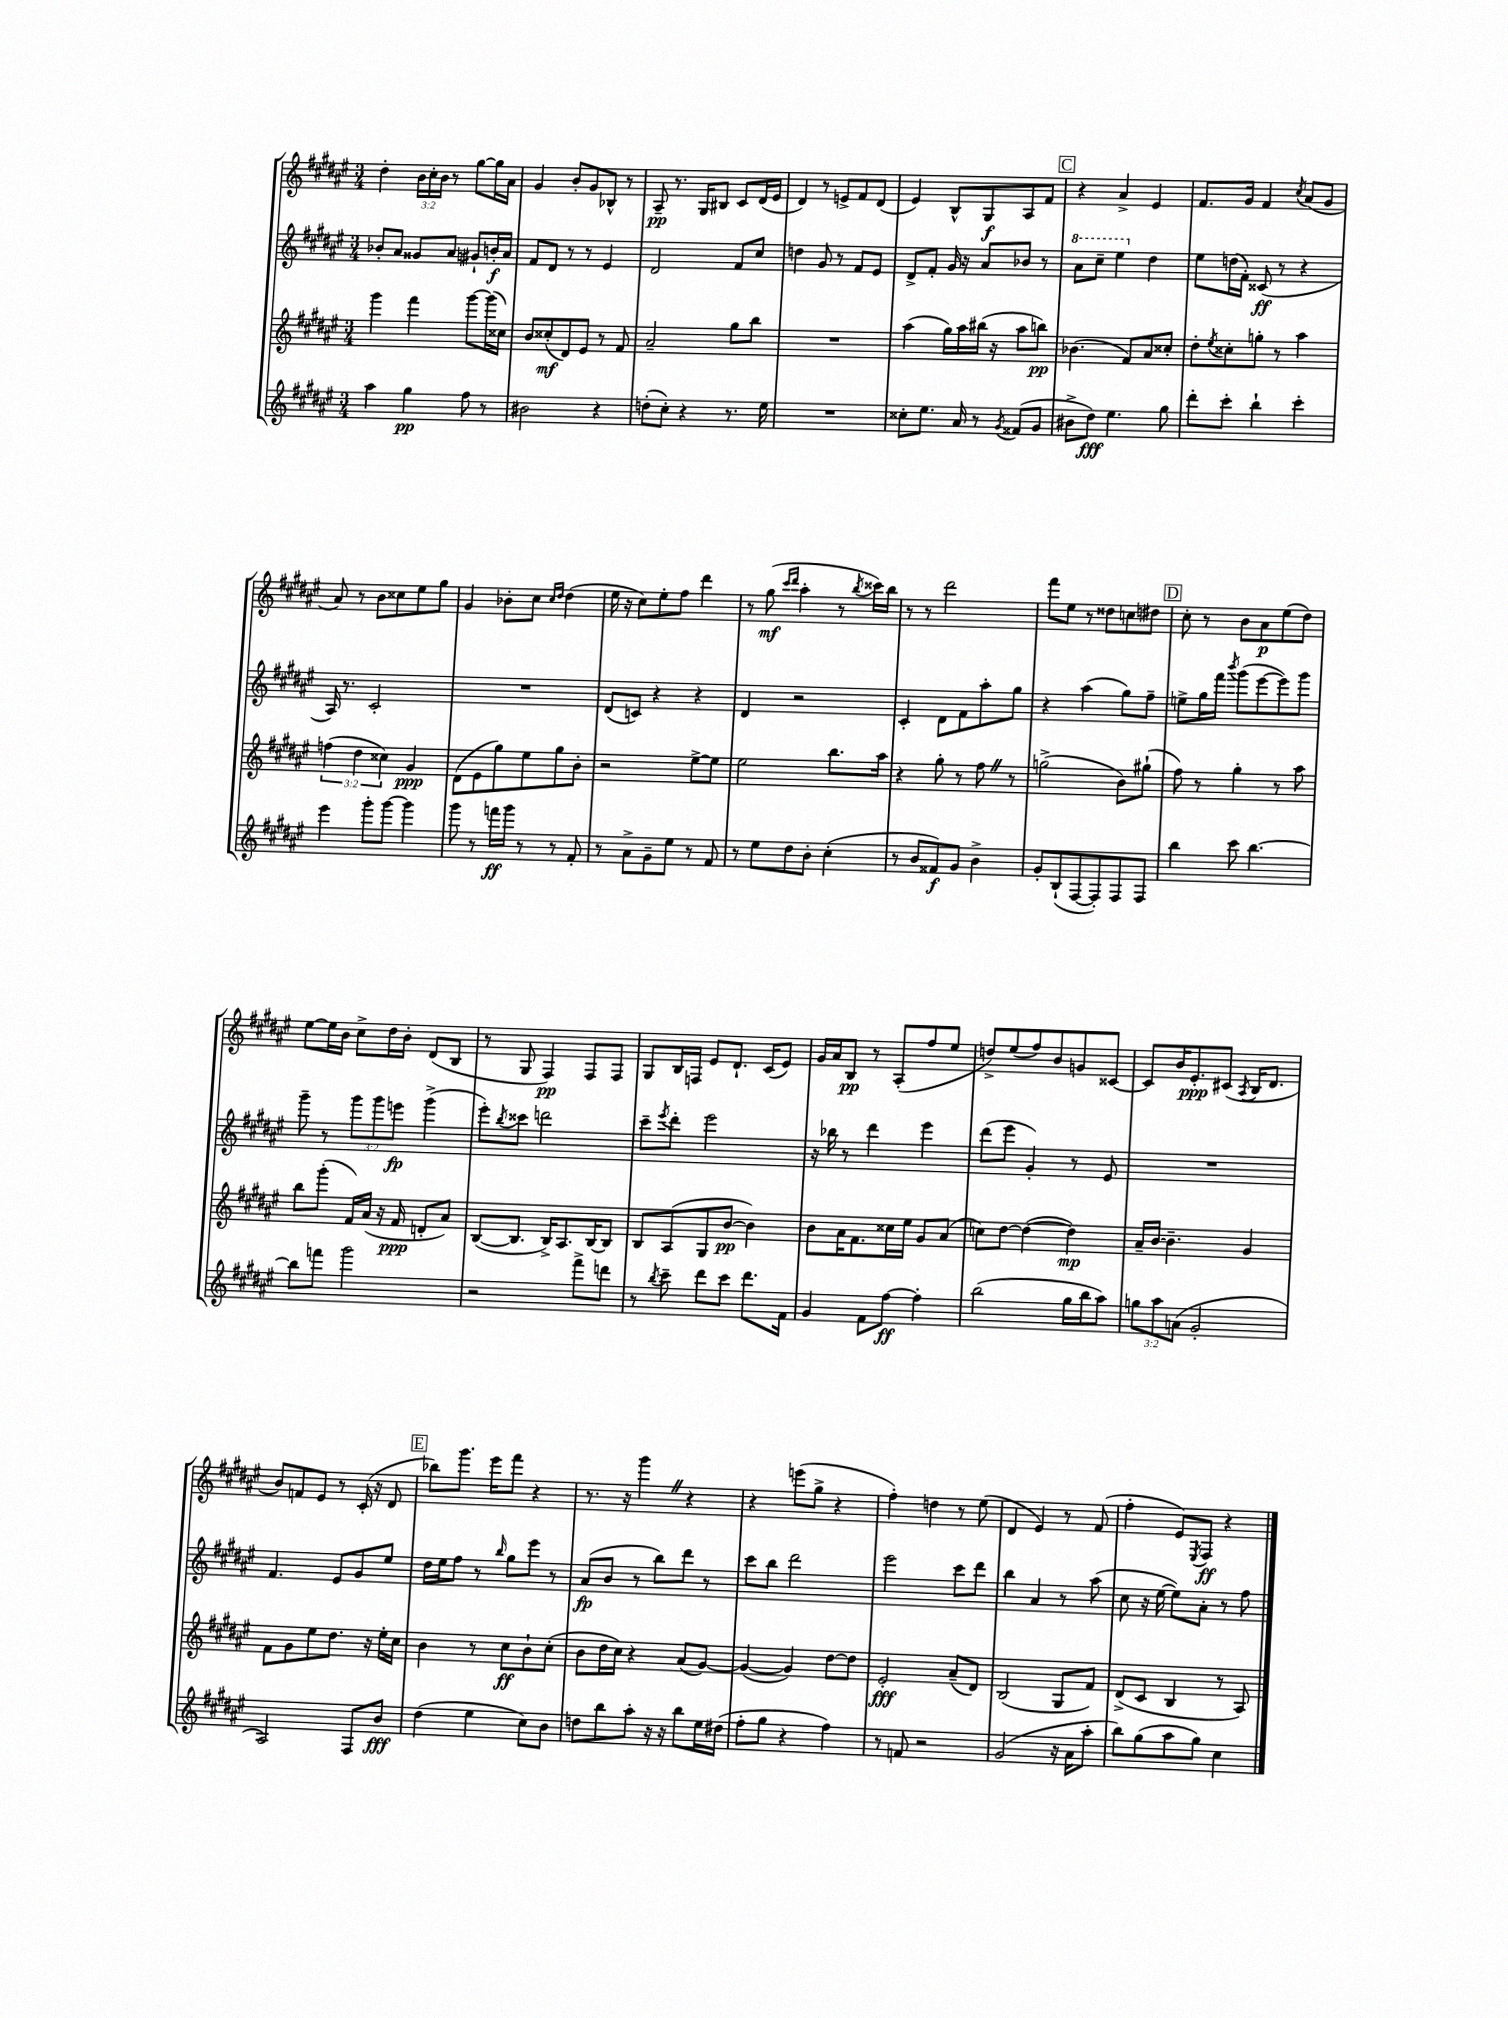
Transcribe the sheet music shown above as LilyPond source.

<<
\new StaffGroup <<
\new Staff = "s0" {
    \clef treble \key fis \major \numericTimeSignature \time 3/4 \override Staff.TupletNumber.text = #tuplet-number::calc-fraction-text
    dis''4-. \tuplet 3/2 { b'16 cis''16-. b'16 } r8 gis''8~ gis''16 ais'16 |
    gis'4 b'8-. gis'8 bes8-^ r8 |
    ais8--\pp r8. gis16 bis8 cis'8 dis'16( eis'16 |
    dis'4) r8 e'8-> fis'8 dis'8( |
    eis'4) b8-^ gis8\f ais8 fis'8 |
    \mark \markup { \box "C" } r4 ais'4-> eis'4 |
    fis'8. gis'16 fis'4 \acciaccatura { cis''8 } ais'8( gis'8 |
    ais'8) r8 b'8 cisis''8 eis''8 gis''8 |
    gis'4 bes'8-. cis''8 \grace { cis''16 dis''16 } dis''4( |
    eis''16 r16 cis''8) eis''8-. fis''8 dis'''4 |
    r8 gis''8\mf( \grace { cis'''16 dis'''16 } ais''4-. r8 \acciaccatura { b''8 } cisis'''16) b''16 |
    r8 r8 dis'''2 |
    fis'''8 eis''8 r8 disis''8 c''8 dis''8 |
    \mark \markup { \box "D" } cis''8-. r8 b'8 ais'8\p eis''8( dis''8) |
    eis''8~ eis''16 b'16 cis''8-> dis''16 b'16-. dis'8( b8 |
    r8 gis8 fis4\pp) fis8 fis8 |
    gis8 b16 f16 eis'8 dis'8.-! cis'16( eis'8) |
    gis'16 ais'16 b8\pp r8 ais8-.( fis''8 eis''8 |
    d''8->) eis''8( fis''8) b'8 g'8 cisis'8~ |
    cisis'8 b'16 eis'8.-.\ppp cis'8( \acciaccatura { ais8 } b16 dis'8. |
    b'8) f'8 eis'8 r8 cis'16-.( r16 dis'8 |
    \mark \markup { \box "E" } bes''8) gis'''8. eis'''16 fis'''8 r4 |
    r8. r16 gis'''4 \once \override BreathingSign.text = \markup { \musicglyph "scripts.caesura.straight" } \breathe r4 |
    r4 e'''8( gis''8-> r4 |
    fis''4-.) d''4 r8 eis''8( |
    dis'4 eis'4) r8 fis'8( |
    fis''4-. eis'8) \acciaccatura { eis8 } fis8\ff r4 \bar "|." |
}
\new Staff = "s1" {
    \clef treble \key fis \major \numericTimeSignature \time 3/4 \override Staff.TupletNumber.text = #tuplet-number::calc-fraction-text
    bes'8-. ais'8 gisis'8 ais'8 gis'8-! b'16-.\f ais'16 |
    fis'8 dis'8 r8 r8 eis'4 |
    dis'2 fis'8 cis''8 |
    d''4 gis'8 r8 fis'8 eis'8 |
    dis'8-> fis'8-. gis'16 r16 ais'8 bes'8 r8 |
    \mark \markup { \box "C" } \ottava #1 ais''8 cis'''8-- eis'''4 \ottava #0 dis''4 |
    eis''8 d''16( fis'16-.) cisis'8\ff( r8 r4 |
    ais16) r8. cis'2-. |
    R2. |
    dis'8( c'8) r4 r4 |
    dis'4 r2 |
    cis'4-. dis'8 fis'8 ais''8-. gis''8 |
    r4 ais''4( gis''8) fis''8-- |
    \mark \markup { \box "D" } e''8-> gis''16 fis'''16 \acciaccatura { b'''8 } gis'''8( eis'''8~ eis'''8) gis'''8 |
    gis'''8-- r8 \tuplet 3/2 { gis'''8 gis'''8 e'''8\fp } gis'''4->( |
    eis'''8-.) \acciaccatura { b''8 } cisis'''8 d'''2 |
    cis'''8-- \acciaccatura { eis'''8 } dis'''8-. eis'''2 |
    r16 bes''16 r8 dis'''4 eis'''4 |
    dis'''8( eis'''8 gis'4-.) r8 eis'8 |
    R2. |
    fis'4. eis'8 gis'8 eis''8 |
    \mark \markup { \box "E" } dis''16 eis''16 fis''8 r8 \grace { b''16 } gis''8 eis'''8 r8 |
    ais'8\fp( b'8 r8 b''8) dis'''8 r8 |
    cis'''8 b''8 dis'''2 |
    eis'''2 cis'''8 dis'''8 |
    b''4 ais'4 r8 ais''8( |
    cis''8 r16 eis''16~ eis''8) ais'8-. r8 fis''8 \bar "|." |
}
\new Staff = "s2" {
    \clef treble \key fis \major \numericTimeSignature \time 3/4 \override Staff.TupletNumber.text = #tuplet-number::calc-fraction-text
    gis'''4 fis'''4 gis'''8~ gis'''16( cisis''16) |
    b'8 cisis''8-.\mf( dis'8) eis'8 r8 fis'8 |
    ais'2-- gis''8 b''8 |
    R2. |
    ais''4( gis''16) ais''16 bis''16( r16 ais''8 b''8\pp) |
    \mark \markup { \box "C" } bes'4.( fis'8) ais'8 cisis''8-. |
    dis''8-. \acciaccatura { eis''8 } cisis''8-. g''8-. r8 ais''4 |
    \tuplet 3/2 { f''4( dis''4 cisis''4) } gis'4\ppp |
    dis'8( eis'8 gis''8) eis''8 gis''8 b'8-. |
    r2 eis''8~-> eis''8 |
    eis''2 b''8. ais''16 |
    r4 gis''8-. r8 fis''8 \once \override BreathingSign.text = \markup { \musicglyph "scripts.caesura.straight" } \breathe r8 |
    g''2->( b'8) gis''8-!( |
    \mark \markup { \box "D" } fis''8) r8 gis''4-. r8 ais''8 |
    b''8 gis'''8-.( fis'16) ais'16( r16 fis'16\ppp d'8-. ais'8) |
    b8~( b8. b16->) ais8. b16~ b8 |
    b8 ais8( gis8 b'8~\pp b'4) |
    b'8 ais'16 fis'8. cisis''16 eis''16 gis'8 ais'8( |
    c''8) dis''8~ dis''4~( dis''4\mp) |
    ais'16-- b'16~ b'4.-- gis'4 |
    fis'8 gis'8 eis''8 dis''8. r16 eis''16-. cis''16 |
    \mark \markup { \box "E" } b'4 r8 cis''8\ff b'8-! cis''8-.( |
    b'8 dis''16 cis''16) r4 ais'8( gis'8~) |
    gis'4~( gis'4) dis''8~ dis''8 |
    eis'2-.\fff ais'8--( dis'8) |
    b2( gis8 fis'8) |
    dis'8->( cis'8 b4 r8 ais8) \bar "|." |
}
\new Staff = "s3" {
    \clef treble \key fis \major \numericTimeSignature \time 3/4 \override Staff.TupletNumber.text = #tuplet-number::calc-fraction-text
    ais''4 gis''4\pp fis''8 r8 |
    bis'2 r4 |
    d''8-.( cis''8-.) r4 r8. eis''16 |
    R2. |
    cisis''8-. eis''8. ais'16 r8 \acciaccatura { gis'8 } fisis'8( gis'8 |
    \mark \markup { \box "C" } bis'8-> dis''8\fff) eis''4. gis''8 |
    dis'''8-. cis'''8-. b''4-! cis'''4-. |
    eis'''4 gis'''8-. gis'''8~ gis'''4 |
    gis'''8 r8 f'''16\ff gis'''16 r8 r8 fis'8-. |
    r8 ais'8-> gis'8-- eis''8 r8 fis'8 |
    r8 eis''8 dis''8 b'8-. cis''4-.( |
    r8 b'8 fisis'8\f) gis'8 b'4-> |
    gis'8-. b8-!( fis8~ fis8-.) fis8 fis8 |
    \mark \markup { \box "D" } b''4 cis'''8 b''4.~ |
    b''8 f'''8 gis'''2 |
    r2 fis'''8-> d'''8 |
    r8 \acciaccatura { b''8 } cis'''8-- dis'''8 cis'''8 dis'''8. fis'16 |
    gis'4 fis'8 fis''8~\ff fis''4-. |
    b''2( gis''16 b''16 ais''8) |
    \tuplet 3/2 { g''8 ais''8 a'8( } gis'2-. |
    ais2) fis8 b'8\fff |
    \mark \markup { \box "E" } dis''4( eis''4 cis''8) b'8 |
    d''8 b''8 ais''8-. r16 r16 b''8 eis''16 dis''16( |
    fis''8-. gis''8 r4 fis''4) |
    r8 f'8 r2 |
    gis'2( r16 ais'16 ais''8-. |
    b''8) gis''8( ais''8 gis''8) cis''4 \bar "|." |
}
>>
>>
\layout { \context { \Score \remove "Bar_number_engraver" } }
